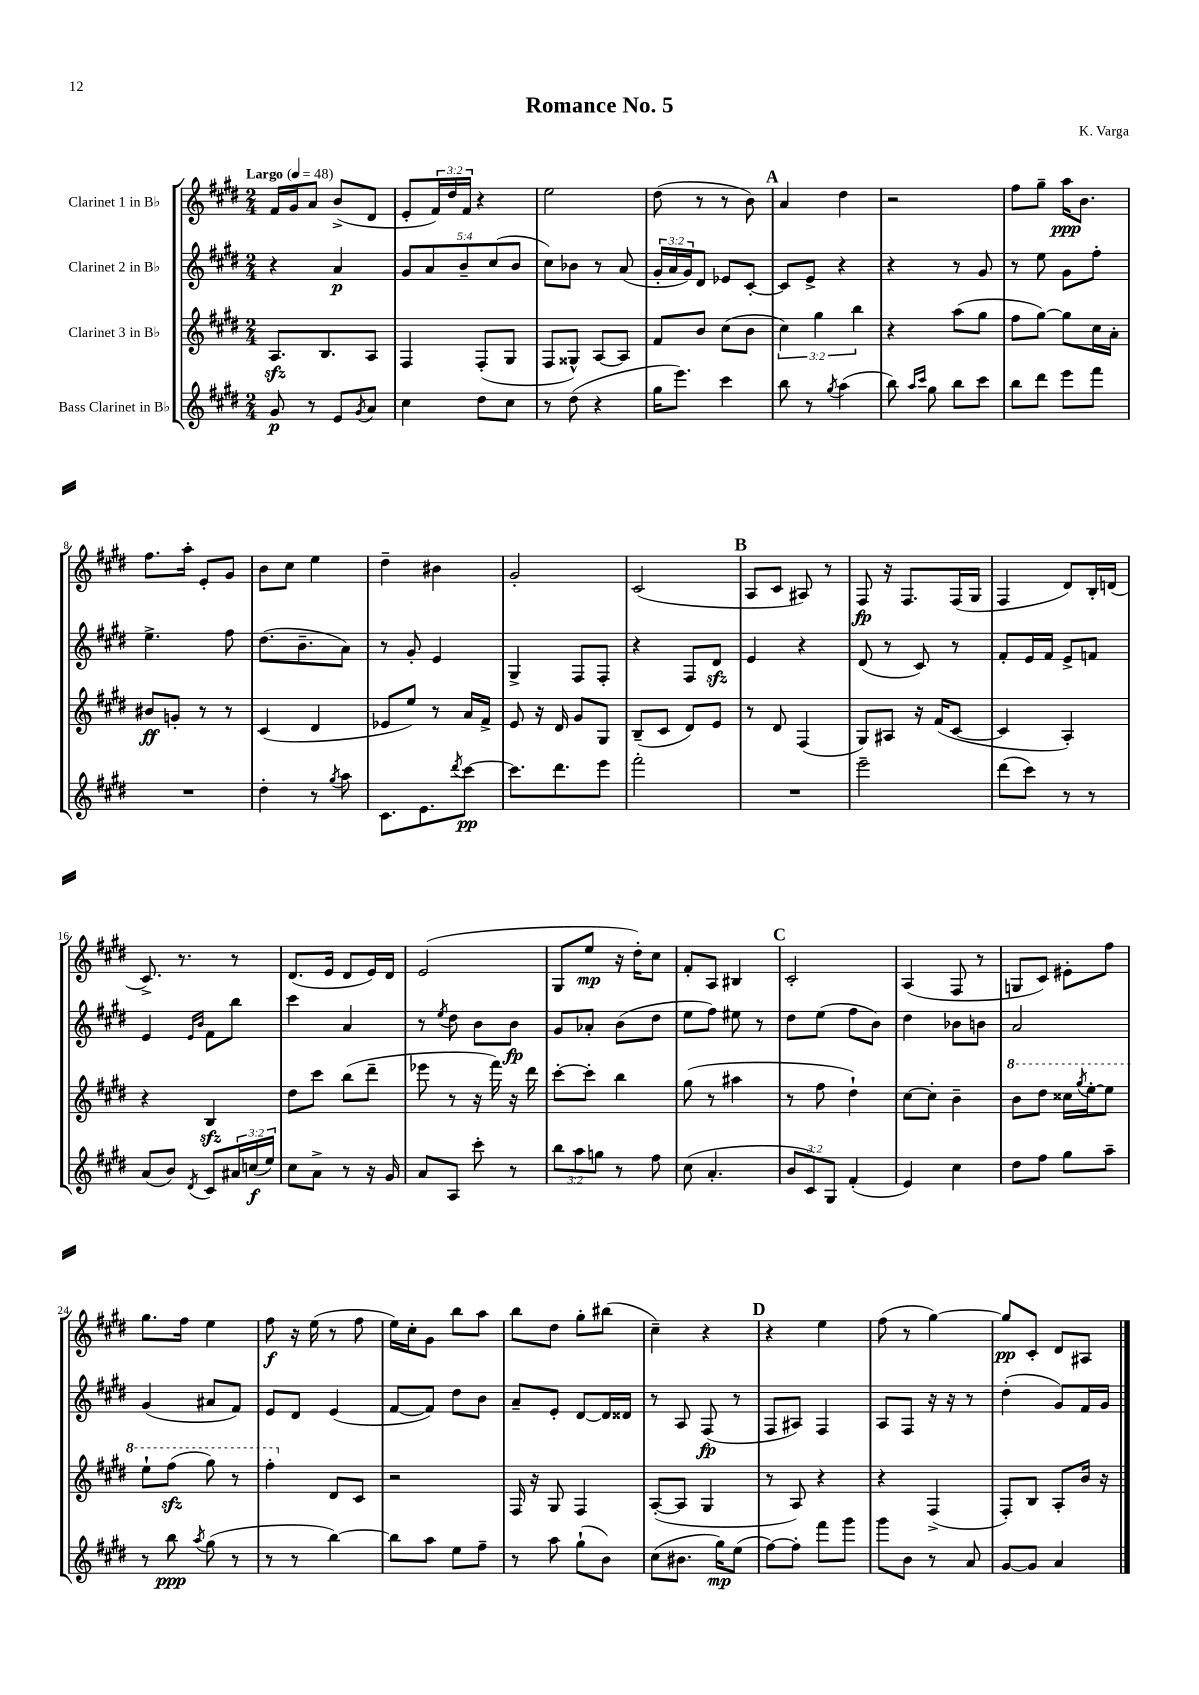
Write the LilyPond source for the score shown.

\header { title = "Romance No. 5" composer = "K. Varga" }
<<
\new StaffGroup <<
\new Staff = "s0" \with { instrumentName = "Clarinet 1 in Bb" } {
    \clef treble \key e \major \numericTimeSignature \time 2/4 \override Staff.TupletNumber.text = #tuplet-number::calc-fraction-text \tempo "Largo" 4 = 48
    fis'16 gis'16 a'8 b'8->( dis'8 |
    e'8-. \tuplet 3/2 { fis'16) dis''16 fis'16 } r4 |
    e''2 |
    dis''8( r8 r8 b'8) |
    \mark \markup { \bold "A" } a'4 dis''4 |
    r2 |
    fis''8 gis''8-- a''16\ppp b'8. |
    fis''8. a''16-. e'8-. gis'8 |
    b'8 cis''8 e''4 |
    dis''4-- bis'4 |
    gis'2-. |
    cis'2( |
    \mark \markup { \bold "B" } a8 cis'8 ais8) r8 |
    fis8\fp r16 fis8. fis16( gis16 |
    fis4 dis'8) b16-. d'16( |
    cis'8.->) r8. r8 |
    dis'8.( e'16 dis'8 e'16) dis'16 |
    e'2( |
    gis8 e''8\mp r16 dis''16-.) cis''8 |
    fis'8-. a8 bis4 |
    \mark \markup { \bold "C" } cis'2-. |
    a4( fis8 r8 |
    g8 cis'8) eis'8-. fis''8 |
    gis''8. fis''16 e''4 |
    fis''8\f r16 e''16( r8 fis''8 |
    e''16) cis''16-. gis'8 b''8 a''8 |
    b''8 dis''8 gis''8-. bis''8( |
    cis''4--) r4 |
    \mark \markup { \bold "D" } r4 e''4 |
    fis''8( r8 gis''4~) |
    gis''8\pp cis'8-. dis'8 ais8 \bar "|." |
}
\new Staff = "s1" \with { instrumentName = "Clarinet 2 in Bb" } {
    \clef treble \key e \major \numericTimeSignature \time 2/4 \override Staff.TupletNumber.text = #tuplet-number::calc-fraction-text
    r4 a'4\p |
    \tuplet 5/4 { gis'8 a'8 b'8-- cis''8( b'8 } |
    cis''8) bes'8 r8 a'8( |
    \tuplet 3/2 { gis'16-. a'16 gis'16) } dis'8 ees'8 cis'8~-. |
    \mark \markup { \bold "A" } cis'8 e'8-> r4 |
    r4 r8 gis'8 |
    r8 e''8 gis'8 fis''8-. |
    e''4.-> fis''8 |
    dis''8.( b'8.-- a'8) |
    r8 gis'8-. e'4 |
    gis4-> fis8 fis8-. |
    r4 fis8 dis'8\sfz |
    \mark \markup { \bold "B" } e'4 r4 |
    dis'8( r8 cis'8) r8 |
    fis'8-. e'16 fis'16 e'8-> f'8 |
    e'4 \grace { e'16 b'16 } fis'8 b''8 |
    cis'''4 a'4 |
    r8 \acciaccatura { e''8 } dis''8 b'8 b'8\fp |
    gis'8 aes'8-. b'8( dis''8 |
    e''8 fis''8) eis''8 r8 |
    \mark \markup { \bold "C" } dis''8 e''8( fis''8 b'8) |
    dis''4 bes'8 b'8 |
    a'2 |
    gis'4( ais'8 fis'8) |
    e'8 dis'8 e'4( |
    fis'8~ fis'8) dis''8 b'8 |
    a'8-- e'8-. dis'8~ dis'16 disis'16 |
    r8 a8 fis8\fp( r8 |
    \mark \markup { \bold "D" } fis8 ais8) fis4 |
    a8 fis8 r16 r16 r8 |
    dis''4-.( gis'8) fis'16 gis'16 \bar "|." |
}
\new Staff = "s2" \with { instrumentName = "Clarinet 3 in Bb" } {
    \clef treble \key e \major \numericTimeSignature \time 2/4 \override Staff.TupletNumber.text = #tuplet-number::calc-fraction-text
    a8.\sfz b8. a8 |
    fis4 fis8-.( gis8 |
    fis8 gisis8-^) a8~ a8 |
    fis'8 b'8 cis''8( b'8 |
    \mark \markup { \bold "A" } \tuplet 3/2 { cis''4) gis''4 b''4 } |
    r4 a''8( gis''8 |
    fis''8 gis''8~) gis''8 cis''16 a'16-. |
    bis'8\ff g'8-. r8 r8 |
    cis'4( dis'4 |
    ees'8 e''8) r8 a'16 fis'16-> |
    e'8 r16 dis'16 gis'8 gis8 |
    b8--( cis'8 dis'8) e'8 |
    \mark \markup { \bold "B" } r8 dis'8 fis4( |
    gis8) ais8 r16 fis'16( cis'8~ |
    cis'4 a4-.) |
    r4 b4\sfz |
    dis''8 cis'''8 b''8( dis'''8-- |
    ees'''8 r8 r16 fis'''16) r16 dis'''16 |
    cis'''8~-. cis'''8-. b''4 |
    gis''8( r8 ais''4 |
    \mark \markup { \bold "C" } r8 fis''8 dis''4-!) |
    cis''8~ cis''8-. b'4-- |
    \ottava #1 b''8 dis'''8 cisis'''16 \acciaccatura { gis'''8 } e'''16~-. e'''8 |
    e'''8-! fis'''8\sfz( gis'''8) r8 |
    fis'''4-. \ottava #0 dis'8 cis'8 |
    r2 |
    fis16 r16 gis8 fis4 |
    a8~-.( a8 gis4 |
    \mark \markup { \bold "D" } r8 a8) r4 |
    r4 fis4->( |
    fis8-.) b8 a8-. b'16 r16 \bar "|." |
}
\new Staff = "s3" \with { instrumentName = "Bass Clarinet in Bb" } {
    \clef treble \key e \major \numericTimeSignature \time 2/4 \override Staff.TupletNumber.text = #tuplet-number::calc-fraction-text
    gis'8\p r8 e'8 \acciaccatura { gis'8 } a'8 |
    cis''4 dis''8 cis''8 |
    r8 dis''8( r4 |
    gis''16 e'''8.) cis'''4 |
    \mark \markup { \bold "A" } b''8 r8 \acciaccatura { gis''8 } a''4( |
    b''8) \grace { a''16 cis'''16 } gis''8 b''8 cis'''8 |
    b''8 dis'''8 e'''8 fis'''8 |
    R2 |
    dis''4-. r8 \acciaccatura { gis''8 } a''8 |
    cis'8. e'8. \acciaccatura { dis'''8 } cis'''8~\pp |
    cis'''8. dis'''8. e'''8 |
    fis'''2-. |
    \mark \markup { \bold "B" } R2 |
    e'''2-- |
    dis'''8( cis'''8) r8 r8 |
    a'8( b'8) \acciaccatura { dis'8 } cis'8 \tuplet 3/2 { ais'16 c''16\f( e''16) } |
    cis''8 a'8-> r8 r16 gis'16 |
    a'8 a8 cis'''8-. r8 |
    \tuplet 3/2 { b''8 a''8 g''8 } r8 fis''8 |
    cis''8( a'4.-. |
    \mark \markup { \bold "C" } \tuplet 3/2 { b'8 cis'8) gis8 } fis'4-.( |
    e'4) cis''4 |
    dis''8 fis''8 gis''8 a''8-- |
    r8 b''8\ppp \acciaccatura { a''8 } gis''8( r8 |
    r8 r8 b''4~) |
    b''8 a''8 e''8 fis''8-- |
    r8 a''8 gis''8-!( b'8) |
    cis''8( bis'8. gis''16\mp) e''8( |
    \mark \markup { \bold "D" } fis''8~) fis''8-. fis'''8 gis'''8 |
    gis'''8 b'8 r8 a'8 |
    gis'8~ gis'8 a'4 \bar "|." |
}
>>
>>
